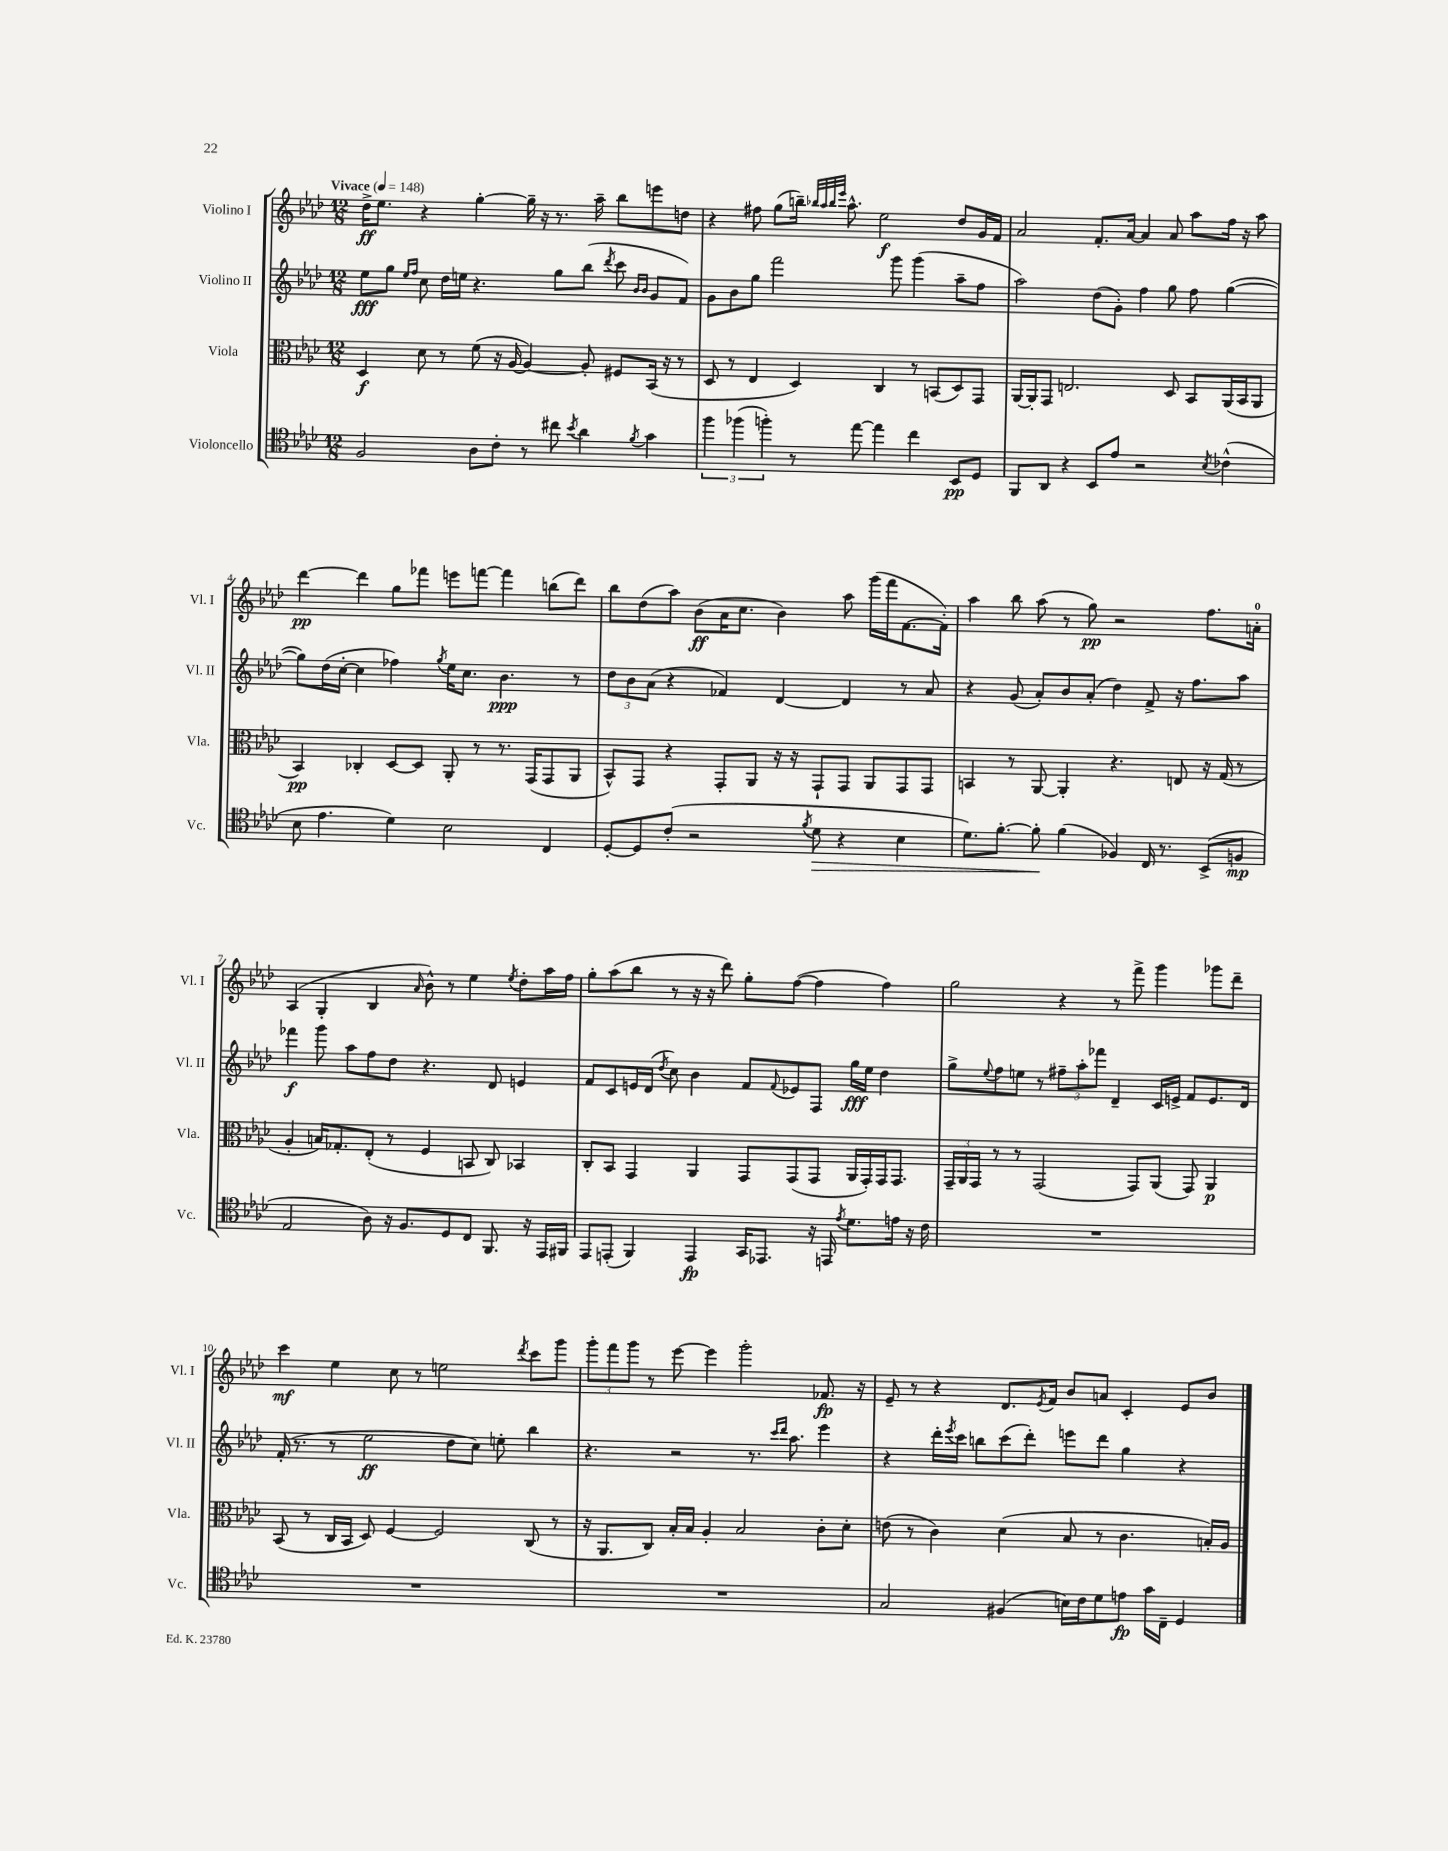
<<
\new StaffGroup <<
\new Staff = "s0" \with { instrumentName = "Violino I" shortInstrumentName = "Vl. I" } {
    \clef treble \key aes \major \numericTimeSignature \time 12/8 \tempo "Vivace" 4 = 148
    des''16->\ff ees''8. r4 g''4~-. g''16-- r16 r8. aes''16-- bes''8 e'''8 d''8 |
    r4 fis''8 g''8( b''16--) \grace { bes''32 aes''32 bes''32 ees'''32 } aes''8.-^ ees''2\f des''8 g'16 f'16 |
    aes'2 f'8.-. aes'16~ aes'4 aes'8 aes''8 f''16 r16 aes''8 |
    des'''4~\pp des'''4 g''8 fes'''8 e'''8 f'''8~ f'''4 b''8( des'''8) |
    bes''8 des''8( aes''8) bes'8\ff( aes'16 c''8. bes'4) aes''8 g'''16( f'''16 f'8.~ f'16-.) |
    aes''4 bes''8 aes''8( r8 g''8\pp) r2 f''8. a'16-0-. |
    aes4( g4-. bes4 \grace { aes'16 } bes'8-^) r8 ees''4 \acciaccatura { ees''8 } des''8-. aes''16 f''16 |
    g''8-. aes''8( bes''8 r8 r16 r16 des'''8) g''8-. f''8~( f''4 f''4) |
    g''2 r4 r8 f'''8-> g'''4 ges'''8 des'''8-- |
    c'''4\mf ees''4 c''8 r8 e''2 \acciaccatura { des'''8 } c'''8 g'''8 |
    \tuplet 3/2 { g'''8-. f'''8 g'''8 } r8 ees'''8~ ees'''4 g'''2-. fes'8.\fp r16 |
    ees'8-- r8 r4 des'8. \acciaccatura { ees'8 } f'16 bes'8 a'8 c'4-. ees'8 bes'8 \bar "|." |
}
\new Staff = "s1" \with { instrumentName = "Violino II" shortInstrumentName = "Vl. II" } {
    \clef treble \key aes \major \numericTimeSignature \time 12/8
    ees''8\fff g''8 \grace { ees''16 f''16 } c''8 des''16 e''16 r4. g''8 bes''8( \acciaccatura { des'''8 } c'''8 \grace { bes'16 bes'16 } g'8 f'8) |
    g'8 bes'8 g''8 f'''2 g'''8 g'''4( aes''8-- f''8 |
    aes''2) des''8( g'8-.) f''4 g''8 f''8 g''4~( |
    g''8) des''16( c''16~-. c''4 fes''4) \acciaccatura { g''8 } ees''16 c''8. bes'4.\ppp r8 |
    \tuplet 3/2 { des''8 bes'8 aes'8( } r4 fes'4) des'4~ des'4 r8 aes'8 |
    r4 g'8( aes'8-.) bes'8 aes'8-.( des''4) f'8-> r16 f''8. aes''8 |
    fes'''4\f g'''8 aes''8 f''8 des''8 r4. des'8 e'4 |
    f'8 c'8 e'16 des'16( \acciaccatura { des''8 } c''8) bes'4 f'8 \appoggiatura { f'8 } ees'8 f8 g''16\fff ees''16 des''4 |
    g''8-> \appoggiatura { ees''8 } f''8 e''8 r8 \tuplet 3/2 { fis''8-- aes''8-. fes'''8 } des'4-- c'16 e'16-> f'8 e'8. des'16 |
    f'16-.( r8. r8 ees''2\ff des''8 c''8) e''8-. bes''4 |
    r4. r2 r8. \grace { c'''16 des'''16 } aes''8. ees'''4 |
    r4 des'''16-. \acciaccatura { ees'''8 } c'''16 b''8 c'''8( des'''8-.) e'''8 des'''8 g''4 r4 \bar "|." |
}
\new Staff = "s2" \with { instrumentName = "Viola" shortInstrumentName = "Vla." } {
    \clef alto \key aes \major \numericTimeSignature \time 12/8
    des4\f des'8 r8 f'8( r16 aes16~ aes4~) aes8-. fis8 bes,16( r16 r8 |
    des8 r8 ees4 des4) c4 r8 b,8( des8) g,8 |
    aes,16~ aes,16-. g,8 e2. des8 bes,8 aes,16( bes,16 aes,8 |
    bes,4\pp) ces4-. des8~ des8 aes,8-. r8 r8. g,16( g,8 aes,8 |
    bes,8-^) g,8 r4 g,8-. aes,8 r16 r16 g,8-! g,8 aes,8 g,8 g,8 |
    b,4 r8 aes,8~ aes,4-. r4. e8 r16 g16( r8 |
    aes4-. b16) ges8.-. ees8-.( r8 f4 b,8 c8) bes,4 |
    c8-. bes,8 g,4 aes,4 g,8 g,8( g,8 aes,16 g,16-.) g,16 g,8. |
    \tuplet 3/2 { g,16-- aes,16 g,16 } r8 r8 g,2( g,8) aes,8( g,8) aes,4\p |
    bes,8( r8 c16 bes,16 des8) f4~ f2 c8( r8 |
    r16 aes,8. c8) bes16-. bes16 aes4-. bes2 c'8-. des'8-. |
    e'8( r8 c'4) des'4( bes8 r8 c'4. b16-.) aes16 \bar "|." |
}
\new Staff = "s3" \with { instrumentName = "Violoncello" shortInstrumentName = "Vc." } {
    \clef tenor \key aes \major \numericTimeSignature \time 12/8
    f2 aes8 c'8-. r8 cis''8 \acciaccatura { bes'8 } aes'4 \acciaccatura { f'8 } g'4 |
    \tuplet 3/2 { f''4 fes''4( f''4-.) } r8 ees''8~ ees''4 c''4 bes,8\pp des8 |
    f,8 aes,8 r4 bes,8 ees'8 r2 \acciaccatura { bes8 } ces'4-^( |
    bes8 ees'4. des'4) bes2 c4 |
    des8~-. des8 c'8-.( r2 \acciaccatura { f'8 } des'8\> r4 bes4 |
    des'8.) f'8.~-. f'8-.\! f'4( fes4) c16 r8. bes,8->( f8\mp |
    ees2 aes8) r16 f8. des8 c8 f,8. r16 ees,16 fis,16 |
    ees,8 e,8-.( f,4) e,4\fp g,16 ees,8. r16 e,16 \acciaccatura { ees'8 } des'8. e'16 r16 c'16 |
    R1. |
    R1. |
    R1. |
    g2 fis4( b16) c'16 des'8 e'8\fp g'16 c16-- des4 \bar "|." |
}
>>
>>
